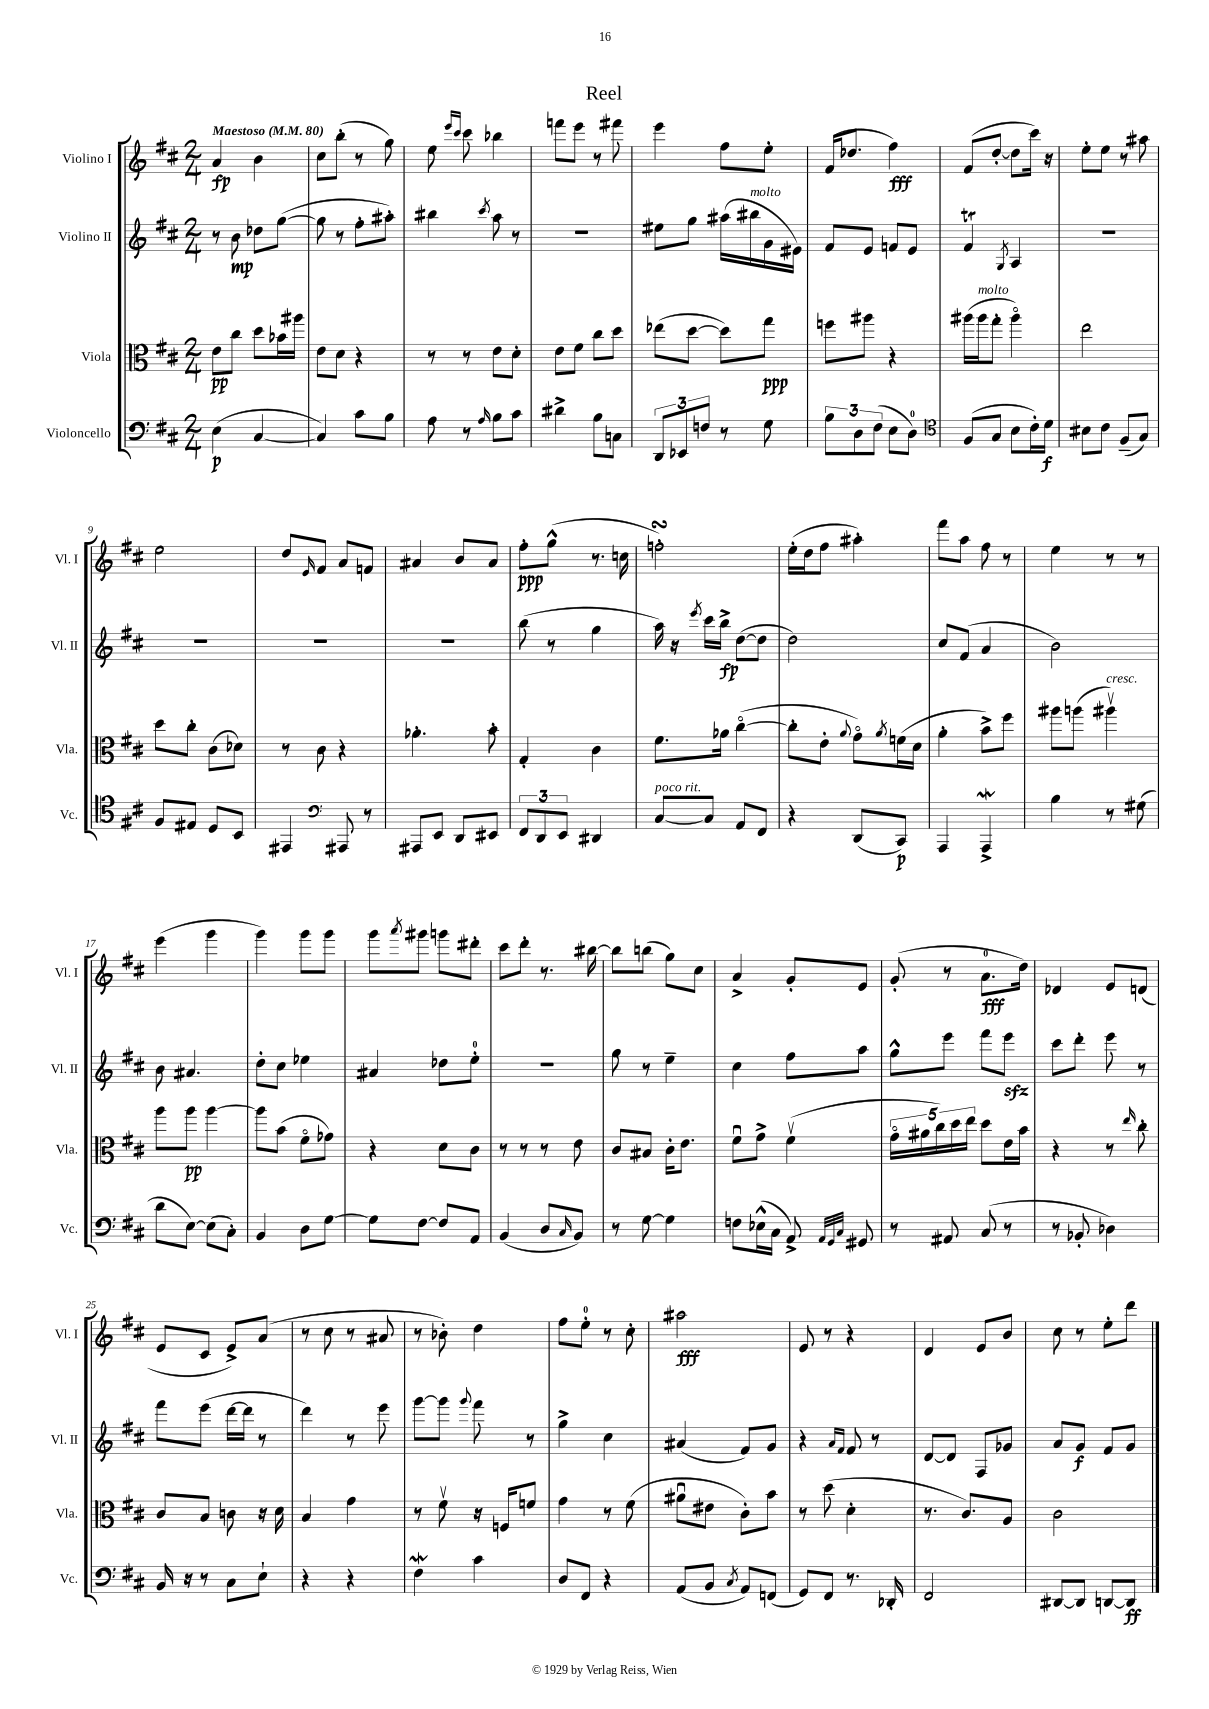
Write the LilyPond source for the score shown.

\header { title = "Reel" }
<<
\new StaffGroup <<
\new Staff = "s0" \with { instrumentName = "Violino I" shortInstrumentName = "Vl. I" } {
    \clef treble \key d \major \numericTimeSignature \time 2/4 \tempo "Maestoso" 4 = 80
    a'4\fp b'4 |
    cis''8 b''8-.( r8 g''8) |
    e''8 \grace { e'''16 cis'''16 } cis'''8 bes''4 |
    f'''8 e'''8 r8 fis'''8 |
    e'''4 fis''8 e''8-. |
    fis'16( des''8. fis''4\fff) |
    fis'8( d''8~-. d''8 cis'''16) r16 |
    e''8-. e''8 r8 ais''8 |
    e''2 |
    d''8 \grace { e'16 } fis'8 a'8 f'8 |
    ais'4 b'8 ais'8 |
    fis''8-.\ppp g''8-^( r8. c''16 |
    f''2-.\turn) |
    e''16-.( d''16 fis''8 ais''4-.) |
    fis'''8 a''8 fis''8 r8 |
    e''4 r8 r8 |
    e'''4( g'''4 |
    g'''4) g'''8 g'''8 |
    g'''8 \acciaccatura { a'''8 } gis'''8 g'''8 dis'''8-. |
    cis'''8 d'''8-. r8. bis''16~ |
    bis''8 b''8( g''8) cis''8 |
    a'4-> g'8-. e'8 |
    g'8-.( r8 a'8.-0\fff d''16) |
    des'4 e'8 d'8( |
    e'8 cis'8 e'8->) a'8( |
    r8 cis''8 r8 ais'8 |
    r8 bes'8-.) d''4 |
    fis''8 e''8-0-. r8 cis''8-. |
    ais''2\fff |
    e'8 r8 r4 |
    d'4 e'8 b'8 |
    cis''8 r8 e''8-. d'''8 \bar "|." |
}
\new Staff = "s1" \with { instrumentName = "Violino II" shortInstrumentName = "Vl. II" } {
    \clef treble \key d \major \numericTimeSignature \time 2/4
    r8 b'8\mp des''8 g''8~( |
    g''8 r8 fis''8-. ais''8-.) |
    bis''4 \acciaccatura { cis'''8 } a''8 r8 |
    R2 |
    eis''8 g''8 ais''16( bis''16^\markup { \italic "molto" } g'16 eis'16) |
    fis'8 e'8 f'8 e'8 |
    fis'4\trill \acciaccatura { g8 } a4 |
    R2 |
    R2 |
    R2 |
    R2 |
    b''8( r8 g''4 |
    a''16) r16 \acciaccatura { e'''8 } cis'''16 b''16->\fp d''8~( d''8 |
    d''2) |
    cis''8 fis'8( a'4 |
    b'2) |
    b'8 ais'4. |
    d''8-. cis''8 ees''4 |
    ais'4 des''8 e''8-0-. |
    R2 |
    g''8 r8 e''4-- |
    cis''4 fis''8 a''8 |
    g''8-^ e'''8 fis'''8 e'''8\sfz |
    cis'''8 d'''8-. e'''8 r8 |
    fis'''8 e'''8( d'''16~ d'''16 r8 |
    d'''4) r8 e'''8 |
    g'''8~ g'''8 \appoggiatura { g'''8 } fis'''8 r8 |
    g''4-> cis''4 |
    ais'4( fis'8) g'8 |
    r4 \grace { a'16 fis'16 } fis'8 r8 |
    d'8~ d'8 fis8 ges'8 |
    a'8 g'8\f fis'8 g'8 \bar "|." |
}
\new Staff = "s2" \with { instrumentName = "Viola" shortInstrumentName = "Vla." } {
    \clef alto \key d \major \numericTimeSignature \time 2/4
    e'8\pp cis''8 d''8 bes'16 ais''16 |
    e'8 d'8 r4 |
    r8 r8 e'8 d'8-. |
    e'8 fis'8 cis''8 d''8 |
    ees''8( d''8~ d''8) g''8\ppp |
    f''8 ais''8 r4 |
    ais''16( ais''16^\markup { \italic "molto" } g''8-. ais''4\flageolet) |
    e''2 |
    d''8 cis''8-. cis'8( des'8) |
    r8 cis'8 r4 |
    aes'4.-. b'8-. |
    g4-. cis'4 |
    fis'8. aes'16 cis''4~\flageolet( |
    cis''8-. e'8-. \appoggiatura { a'8 } g'8\flageolet) \acciaccatura { a'8 } f'16( d'16 |
    a'4-. b'8->) fis''8 |
    ais''8 a''8( ais''4\upbow^\markup { \italic "cresc." }) |
    a''8 a''8\pp a''4~ |
    a''8 b'8( fis'8\flageolet ges'8) |
    r4 d'8 cis'8 |
    r8 r8 r8 e'8 |
    cis'8 bis8 cis'16-. e'8. |
    fis'8\downbow g'8-> fis'4\upbow( |
    \tuplet 5/4 { g'16\flageolet ais'16 cis''16) d''16 e''16 } d''8 e'16 b'16 |
    r4 r8 \grace { e''16 } cis''8-. |
    cis'8 b8 c'8 r16 d'16 |
    b4 g'4 |
    r8 fis'8\upbow r16 f16 f'8 |
    g'4 r8 fis'8( |
    ais'8\downbow eis'8 cis'8-.) b'8 |
    r8 d''8( d'4-. |
    r8. cis'8.) a8 |
    cis'2 \bar "|." |
}
\new Staff = "s3" \with { instrumentName = "Violoncello" shortInstrumentName = "Vc." } {
    \clef bass \key d \major \numericTimeSignature \time 2/4
    e4\p( cis4~ |
    cis4) cis'8 b8 |
    a8 r8 \grace { a16 } b8 cis'8 |
    dis'4-> b8 c8 |
    \tuplet 3/2 { d,8 ees,8 f8 } r8 g8 |
    \tuplet 3/2 { b8 d8 fis8( } e8 d8-0) |
    \clef tenor fis8( g8 b8 cis'16-.) d'16\f |
    bis8 cis'8 fis8--( g8) |
    fis8 eis8 d8 b,8 |
    eis,4 \clef bass ais,,8 r8 |
    ais,,8 e,8 d,8 eis,8 |
    \tuplet 3/2 { fis,8 d,8 e,8 } dis,4 |
    cis8~^\markup { \italic "poco rit." } cis8 a,8 fis,8 |
    r4 d,8( cis,8\p) |
    a,,4 a,,4->\mordent |
    b4 r8 gis8( |
    d'8 e8~) e8( cis8-.) |
    b,4 d8 g8~ |
    g8 fis8~ fis8 a,8 |
    b,4( d8 \grace { cis16 } b,8) |
    r8 g8~ g4 |
    f8 ees16-^( cis16 a,8->) \grace { a,32 g,32 cis32 } gis,8 |
    r8 ais,8 cis8( r8 |
    r8 bes,8-. des4) |
    b,16 r16 r8 cis8 e8-! |
    r4 r4 |
    fis4\mordent cis'4 |
    d8 fis,8 r4 |
    a,8( b,8 \acciaccatura { cis8 } a,8) f,8( |
    g,8) fis,8 r8. des,16-. |
    fis,2 |
    dis,8~ dis,8 d,8~ d,8\ff \bar "|." |
}
>>
>>
